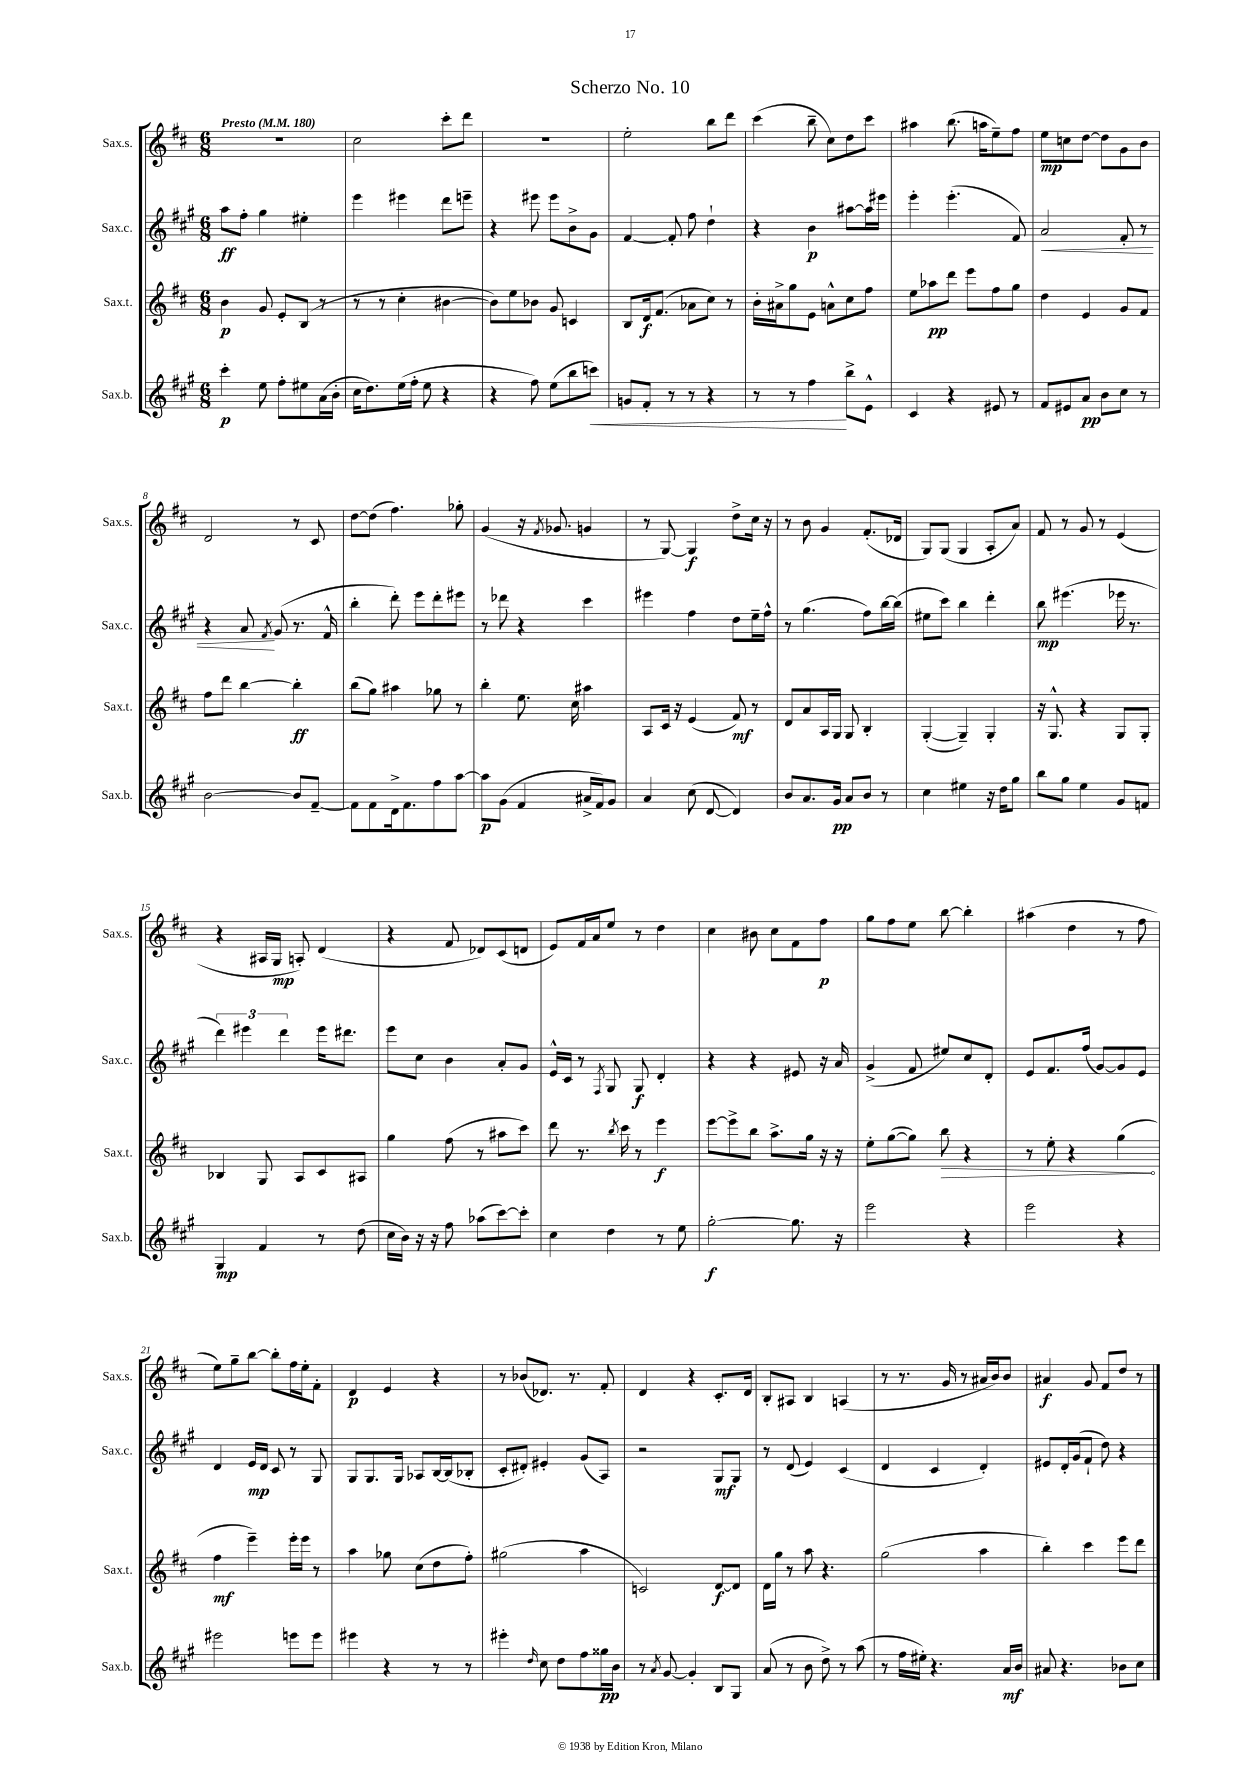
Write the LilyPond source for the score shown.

\header { title = "Scherzo No. 10" }
<<
\new StaffGroup <<
\new Staff = "s0" \with { instrumentName = "Sax.s." shortInstrumentName = "Sax.s." } {
    \clef treble \key d \major \numericTimeSignature \time 6/8 \tempo "Presto" 4 = 180
    R2. |
    cis''2 cis'''8-. d'''8 |
    R2. |
    e''2-. b''8 d'''8 |
    cis'''4( b''8-- cis''8) d''8 cis'''8 |
    ais''4 b''8.( a''16 e''8--) fis''8 |
    e''8\mp c''8 d''8~ d''8 g'8 b'8 |
    d'2 r8 cis'8 |
    d''8~ d''8( fis''4.) ges''8-. |
    g'4( r16 \acciaccatura { fis'8 } ges'8. g'4 |
    r8 g8~) g4\f d''8-> cis''16 r16 |
    r8 b'8 g'4 fis'8.-.( des'16 |
    g8) g8( g4 a8-. a'8) |
    fis'8 r8 g'8 r8 e'4( |
    r4 ais16 g16\mp a8-.) d'4( |
    r4 fis'8 des'8) cis'8( d'8 |
    e'8) fis'16 a'16 e''8 r8 d''4 |
    cis''4 bis'8 cis''8 fis'8 fis''8\p |
    g''8 fis''8 e''8 b''8~ b''4-. |
    ais''4( d''4 r8 fis''8 |
    e''8) g''8-- b''8~ b''8-. fis''16 e''16-. fis'8-. |
    d'4\p e'4 r4 |
    r8 bes'8( des'8.) r8. fis'8-. |
    d'4 r4 cis'8.-. d'16 |
    b8-. ais8 b4 a4( |
    r8 r8. g'16 r8 ais'16 b'16) b'8 |
    ais'4\f g'8 fis'8 d''8 r8 \bar "|." |
}
\new Staff = "s1" \with { instrumentName = "Sax.c." shortInstrumentName = "Sax.c." } {
    \clef treble \key a \major \numericTimeSignature \time 6/8
    a''8\ff fis''8-. gis''4 eis''4-. |
    e'''4 eis'''4 d'''8 e'''8-- |
    r4 eis'''8 eis'''8 b'8-> gis'8 |
    fis'4~ fis'8-. fis''8 d''4-! |
    r4 b'4\p ais''8~ ais''16 eis'''16 |
    e'''4-. e'''4.-.( fis'8) |
    a'2\< fis'8-. r8 |
    r4 a'8\! \acciaccatura { fis'8 } gis'8( r8. fis'16-^ |
    b''4-. d'''8-.) e'''8 d'''8-. eis'''8 |
    r8 des'''8 r4 cis'''4 |
    eis'''4 fis''4 d''8 e''16-- fis''16-^ |
    r8 gis''4.( fis''8) b''16~ b''16( |
    eis''8 cis'''8) b''4 d'''4-. |
    b''8\mp eis'''4.( ees'''16 r8. |
    \tuplet 3/2 { d'''4) eis'''4 d'''4 } eis'''16 dis'''8. |
    e'''8 cis''8 b'4 a'8-. gis'8 |
    e'16-^ cis'16 r8 \acciaccatura { fis8 } gis8 gis8\f d'4-. |
    r4 r4 eis'8 r16 a'16 |
    gis'4->( fis'8 eis''8) cis''8 d'8-. |
    e'8 fis'8. fis''16( gis'8~) gis'8 e'8 |
    d'4 e'16\mp d'16 cis'8 r8 gis8 |
    gis8 gis8. gis16 aes8 b16~ b16( bes8-. |
    cis'8-. dis'8-.) eis'4-. gis'8( a8) |
    r2 gis8\mf gis8 |
    r8 d'8( e'4) cis'4( |
    d'4 cis'4 d'4-.) |
    eis'8 d'16-. gis'16( fis'8-! d''8) r4 \bar "|." |
}
\new Staff = "s2" \with { instrumentName = "Sax.t." shortInstrumentName = "Sax.t." } {
    \clef treble \key d \major \numericTimeSignature \time 6/8
    b'4\p g'8 e'8-. b8( r8 |
    r8 r8 cis''4-. bis'4~ |
    bis'8) e''8 bes'8 g'8 c'4 |
    b8 d'16\f fis'8.( aes'8 cis''8) r8 |
    b'16-. ais'16-> g''8 e'8 a'8-^ cis''8 fis''8 |
    e''8 aes''8\pp d'''8 e'''8 fis''8 g''8 |
    d''4 e'4 g'8 fis'8 |
    fis''8 d'''8 b''4~ b''4-.\ff |
    b''8( g''8) ais''4 ges''8 r8 |
    b''4-. e''8. cis''16 ais''4 |
    a8 cis'16 r16 e'4( fis'8\mf) r8 |
    d'8 a'8 a16 g16 g8 b4-. |
    g4~-.( g4--) g4-. |
    r16 g8.-^ r4 g8 g8-. |
    bes4 g8 a8 cis'8 ais8 |
    g''4 fis''8( r8 ais''8 cis'''8) |
    d'''8 r8. \acciaccatura { b''8 } cis'''16 r8 e'''4\f |
    e'''8~ e'''8-> b''8 a''8.-> g''16 r16 r16 |
    e''8-. g''8~( g''8) \once \override Hairpin.circled-tip = ##t b''8\> r4 |
    r8 e''8-. r4 g''4\!( |
    fis''4\mf e'''4--) e'''16-. e'''16 r8 |
    a''4 ges''8 cis''8( d''8 fis''8-.) |
    gis''2( a''4 |
    c'2) d'8~\f d'8 |
    d'16 g''16 r8 a''8 r4. |
    g''2( a''4 |
    b''4-.) cis'''4 e'''8 d'''8 \bar "|." |
}
\new Staff = "s3" \with { instrumentName = "Sax.b." shortInstrumentName = "Sax.b." } {
    \clef treble \key a \major \numericTimeSignature \time 6/8
    cis'''4-.\p e''8 fis''8-. eis''8 a'16( b'16-. |
    cis''16 d''8.) e''16( fis''16-. e''8 r4 |
    r4 fis''8) e''8( b''8 c'''8\<) |
    g'8 fis'8-. r8 r8 r4 |
    r8 r8 fis''4\! b''8-> e'8-^ |
    cis'4 r4 eis'8 r8 |
    fis'8 eis'8 a'8\pp b'8 cis''8 r8 |
    b'2~ b'8 fis'8~-- |
    fis'8 fis'8 d'16-> fis'8. fis''8 a''8~ |
    a''8\p gis'8( fis'4 ais'16-> fis'16) gis'8 |
    a'4 cis''8( d'8~ d'4) |
    b'8 a'8. gis'16\pp a'8 b'8 r8 |
    cis''4 eis''4 r16 d''16 gis''8 |
    b''8 gis''8 e''4 gis'8 f'8 |
    gis4\mp fis'4 r8 d''8( |
    cis''16 b'16) r16 r16 fis''8 aes''8( cis'''8~) cis'''8-. |
    cis''4 d''4 r8 e''8 |
    gis''2~-.\f gis''8. r16 |
    e'''2 r4 |
    e'''2 r4 |
    eis'''2 e'''8 e'''8 |
    eis'''4 r4 r8 r8 |
    eis'''4-. \grace { d''16 } cis''8 d''8 fis''8 gisis''16\pp b'16 |
    r8 \acciaccatura { a'8 } gis'8~ gis'4-. b8 gis8 |
    a'8( r8 b'8 d''8->) r8 a''8( |
    r8 fis''16 eis''16-.) r4. a'16\mf b'16 |
    ais'8 r4. bes'8 cis''8 \bar "|." |
}
>>
>>
